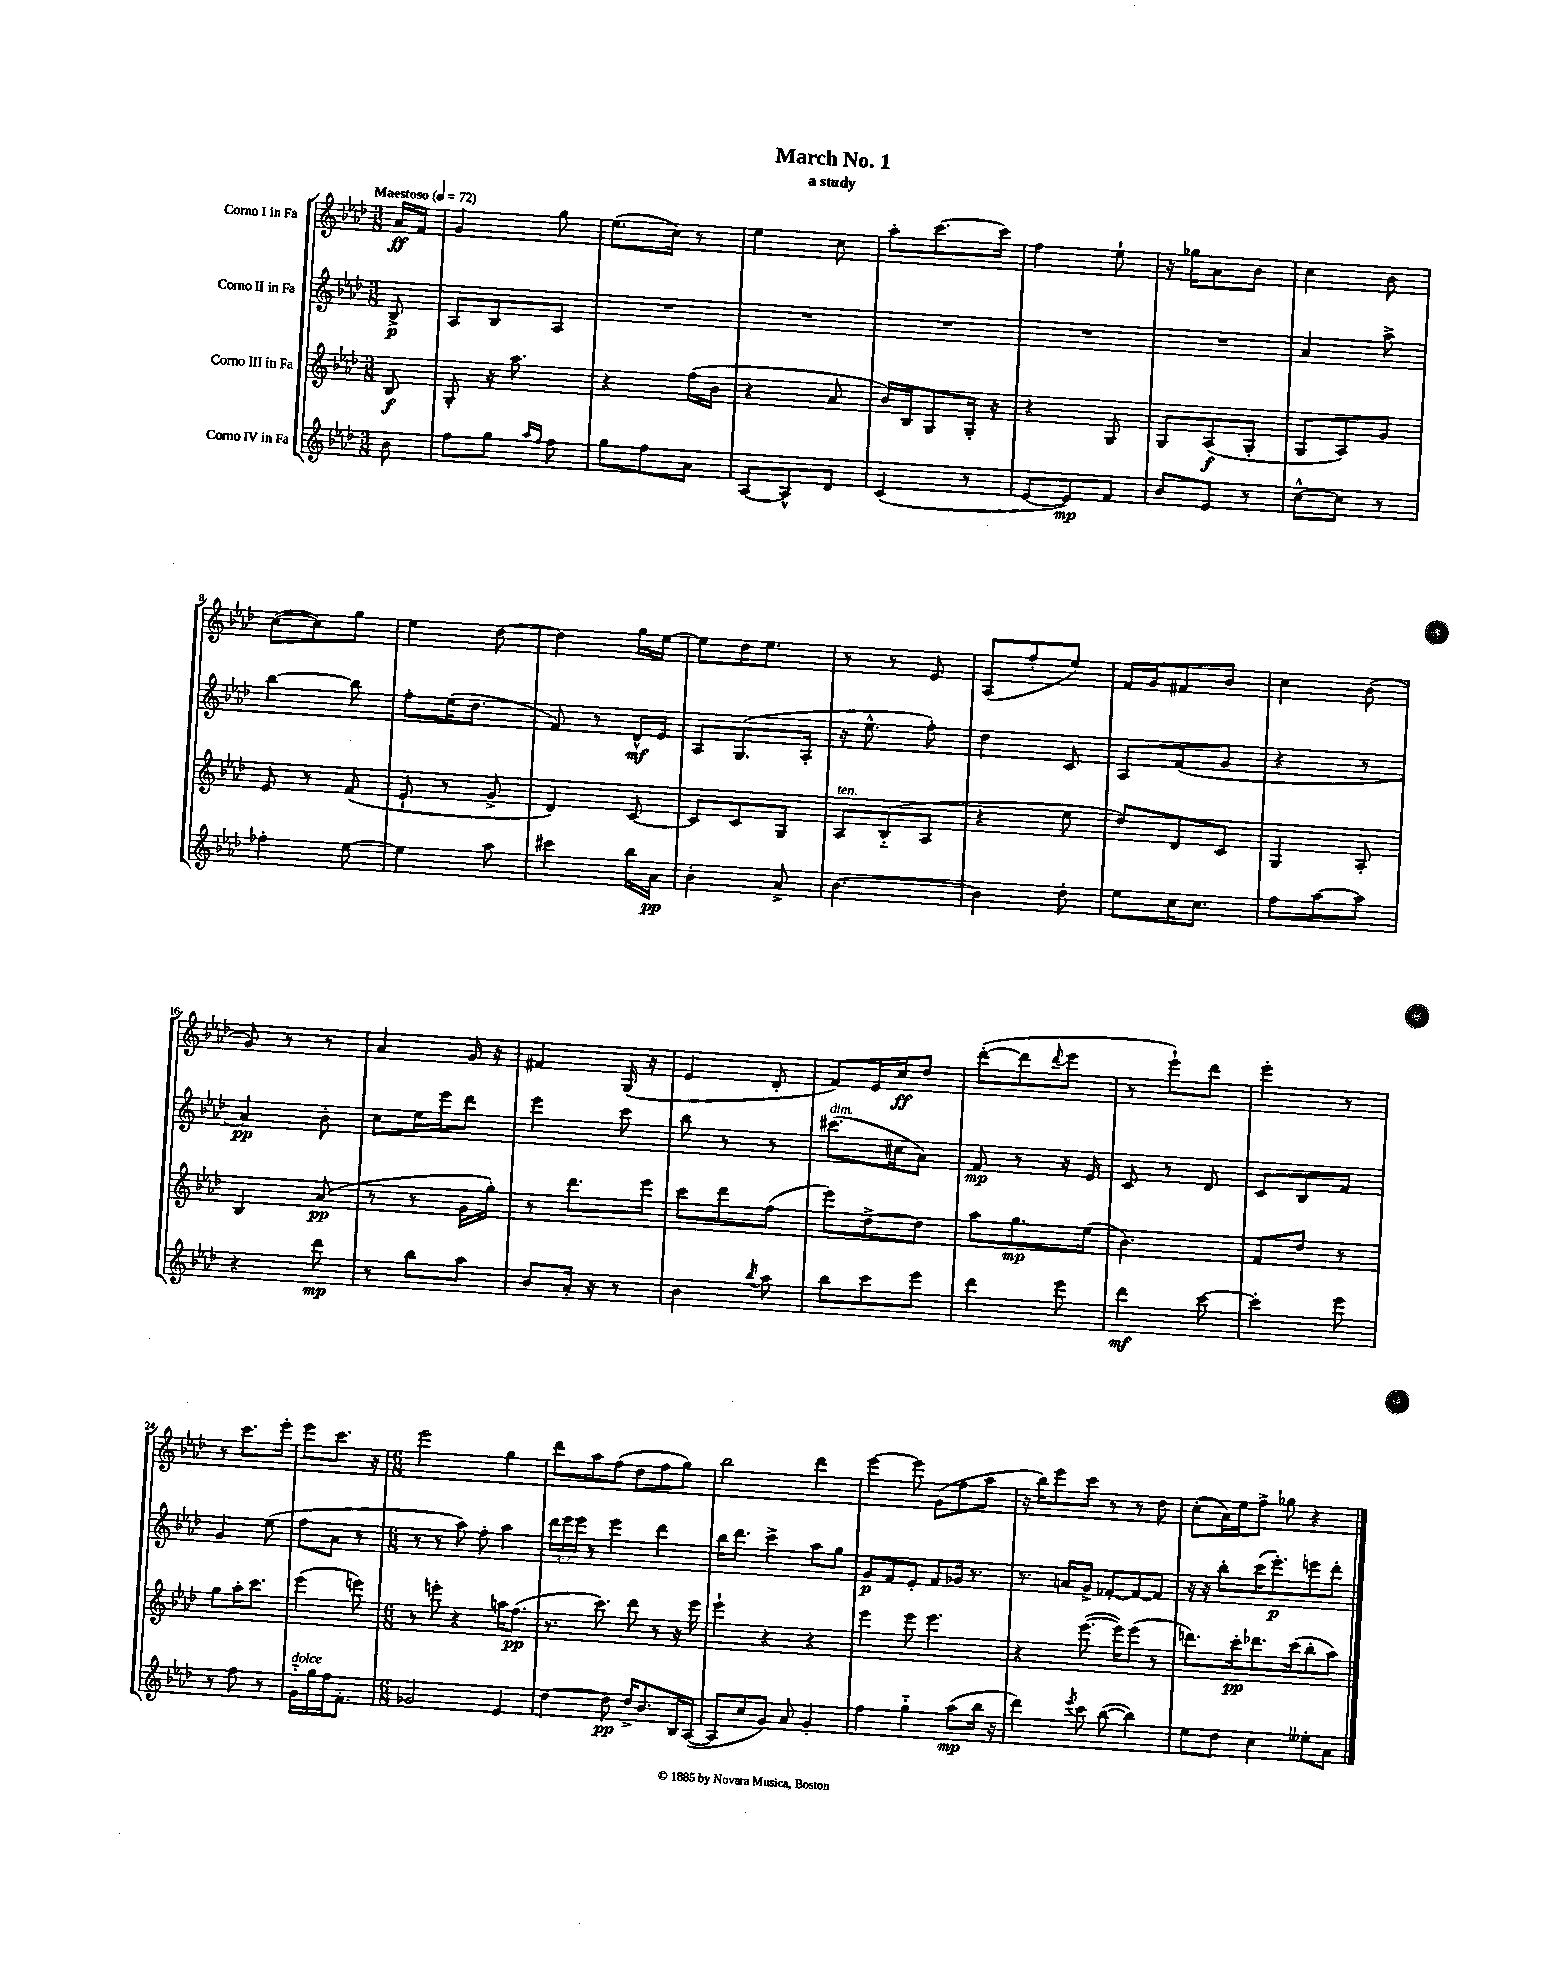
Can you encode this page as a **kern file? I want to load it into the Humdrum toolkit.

**kern	**kern	**kern	**kern
*staff4	*staff3	*staff2	*staff1
*clefG2	*clefG2	*clefG2	*clefG2
*k[b-e-a-d-]	*k[b-e-a-d-]	*k[b-e-a-d-]	*k[b-e-a-d-]
*M3/8	*M3/8	*M3/8	*M3/8
*MM72	*MM72	*MM72	*MM72
8b-	8B-	8B-^	16a-
.	.	.	16f
=	=	=	=
8ff	8G'	8A-	4g
8gg	16r	8B-	.
.	8.aa-	.	.
16qqaa-	.	.	.
16qqff	.	.	.
8ff	.	8A-	8gg
=	=	=	=
8gg	4r	4.r	(8.ee-
8ff	.	.	.
.	.	.	16cc)
8a-	(16ff	.	8r
.	16b-	.	.
=	=	=	=
[8A-	4r	4.r	4ee-
8A-^^]	.	.	.
8d-	8a-	.	8cc
=	=	=	=
(4c	16b-)	4.r	8aa-'
.	16B-	.	.
.	8G	.	[8.ccc
8r	16G'	.	.
.	16r	.	16ccc]
=	=	=	=
[8e-	4r	4.r	4ff
8e-])	.	.	.
8f	8G	.	8ee-`
=	=	=	=
8b-	8G	4.r	16r
.	.	.	16gg-
8e-	(8A-	.	8a-
8r	8G'	.	8b-
=	=	=	=
[8cc^^	8G	4a-	4cc
8cc]	8A-)	.	.
8r	8g	8aa-^	8b-
=	=	=	=
4ff-'	8e-	[4bb-	([8cc
.	8r	.	8cc])
[8ee-	(8f	8bb-]	8gg
=	=	=	=
4ee-]	8e-`	8ff'	4ee-
.	8r	(16ee-	.
.	.	8.dd-	.
8aa-	8g^	.	[8dd-
=	=	=	=
4ccc#	4d-)	8f)	4dd-]
.	.	8r	.
16bb-	[8c	16d-^^	16gg
16a-	.	16e-	[16ee-
=	=	=	=
4b-'	8c]	8A-	8ee-]
.	8c	(8.G	16dd-
.	.	.	8.ee-
8a-^	8G	.	.
.	.	16A-'	.
=	=	=	=
[4.b-	8A-	16r	8r
.	.	8.ee-^^	.
.	(8B-'~	.	8r
.	8A-	8ff')	8e-
=	=	=	=
4b-]	4r	4dd-	(8A-
.	.	.	8ff'
8dd-'	8ee-	8c	8ee-)
=	=	=	=
8ee-	8dd-)	8A-	16f
.	.	.	16g
16cc	8d-	(8f	8f#
8.cc	.	.	.
.	8c	8g	8b-
=	=	=	=
8ff	4G	4r	4cc
[8aa-	.	.	.
8aa-]	8A-'	8r	(8b-
=	=	=	=
4r	4B-	4a-)	8g)
.	.	.	8r
8ddd-	(8a-	8b-'	8r
=	=	=	=
8r	8r	8cc	4a-
8bb-	8r	16ee-	.
.	.	16eee-	.
8aa-	16g	8ddd-	16g
.	16gg')	.	16r
=	=	=	=
8b-	8r	4eee-	4f#
16a-'	8.ddd-	.	.
16r	.	.	.
8r	.	8ccc	(16G
.	16eee-	.	16r
=	=	=	=
4b-	8ccc	8bb-	4e-
.	8ddd-	8r	.
8qbb-	.	.	.
8aa-	(8ff	8r	8d-'
=	=	=	=
8bb-	8eee-)	(8.ccc#	8f)
8ccc	[8dd-^	.	16e-
.	.	16cc#	16cc
8eee-	8dd-]	8a-)	8dd-
=	=	=	=
4ddd-	8aa-	8f	([8ddd-'
.	8.gg	8r	8ddd-]
.	.	.	8qqddd-
8eee-	.	16r	8eee-
.	(16ee-	16e-	.
=	=	=	=
4ddd-	4.b-)	8c	8r
.	.	8r	8eee-`)
[8ccc	.	8d-	8ddd-
=	=	=	=
4ccc']	8f	8c	4eee-'
.	8dd-	8B-	.
8eee-	8r	8f	8r
=	=	=	=
8r	8gg	4g	8r
8ff	16aa-'	.	8.ccc
.	8.ccc	.	.
8r	.	(8ee-	.
.	.	.	16eee-'
=	=	=	=
16g'~	(4eee-	8ff	8eee-
16gg	.	.	.
16ff	.	8a-	8.ccc
8.f'	.	.	.
.	8eee)	8r	.
.	.	.	16r
=	=	=	=
*M6/8	*M6/8	*M6/8	*M6/8
2g-	8r	8r	2eee-
.	8eee'	8r	.
.	4r	8aa-)	.
.	.	8ff'	.
4e-	16aa	4aa-	4gg
.	(8.ff	.	.
=	=	=	=
[4dd-	8.r	24ddd-	8ddd-
.	.	24eee-	.
.	.	24eee-	.
.	.	8r	8aa-
.	8.ccc)	.	.
8dd-]	.	4eee-	(8ff
16dd-^	8ddd-	.	8dd-
8.b-	.	.	.
.	8r	4ddd-	8ff
16B-	16r	.	8gg)
([16A-	16eee-	.	.
=	=	=	=
8A-]	4eee-`	16bb-	2bb-
.	.	8.ddd-	.
8cc	.	.	.
8g)	4r	4ccc^	.
8a-	.	.	.
4g'	4r	8aa-	4ddd-
.	.	8gg	.
=	=	=	=
4ff	4eee-	8g	[4eee-
.	.	8f	.
4gg'~	8eee-	8e-'	8eee-]
.	4.eee-	8f	(8g
(8aa-	.	16g-	8ff
.	.	8.r	.
16bb-	.	.	8aa-
16r	.	.	.
=	=	=	=
4ddd-)	4r	8.r	16r
.	.	.	16bb-)
.	.	.	8eee-
.	.	16a	.
8qeee-	.	.	.
8ccc	([8.eee-	8g^	8ccc
([8bb-	.	[8f-'	8r
.	16eee-])	.	.
4bb-])	(8eee-	8f-_	8r
.	8r	8f-]	8dd-
=	=	=	=
8ee-	8.ddd)	16r	(8cc'
.	.	16r	.
8dd-	.	8bb-'	16a-)
.	16ccc'	.	16ee-
4cc	8.ddd-	(16ccc	8ff^
.	.	8.eee-')	.
.	.	.	8gg-
.	(16ccc	.	.
8ee--'	8bb-'	8eee	4r
8a-	8aa-)	8ddd-'	.
==	==	==	==
*-	*-	*-	*-
